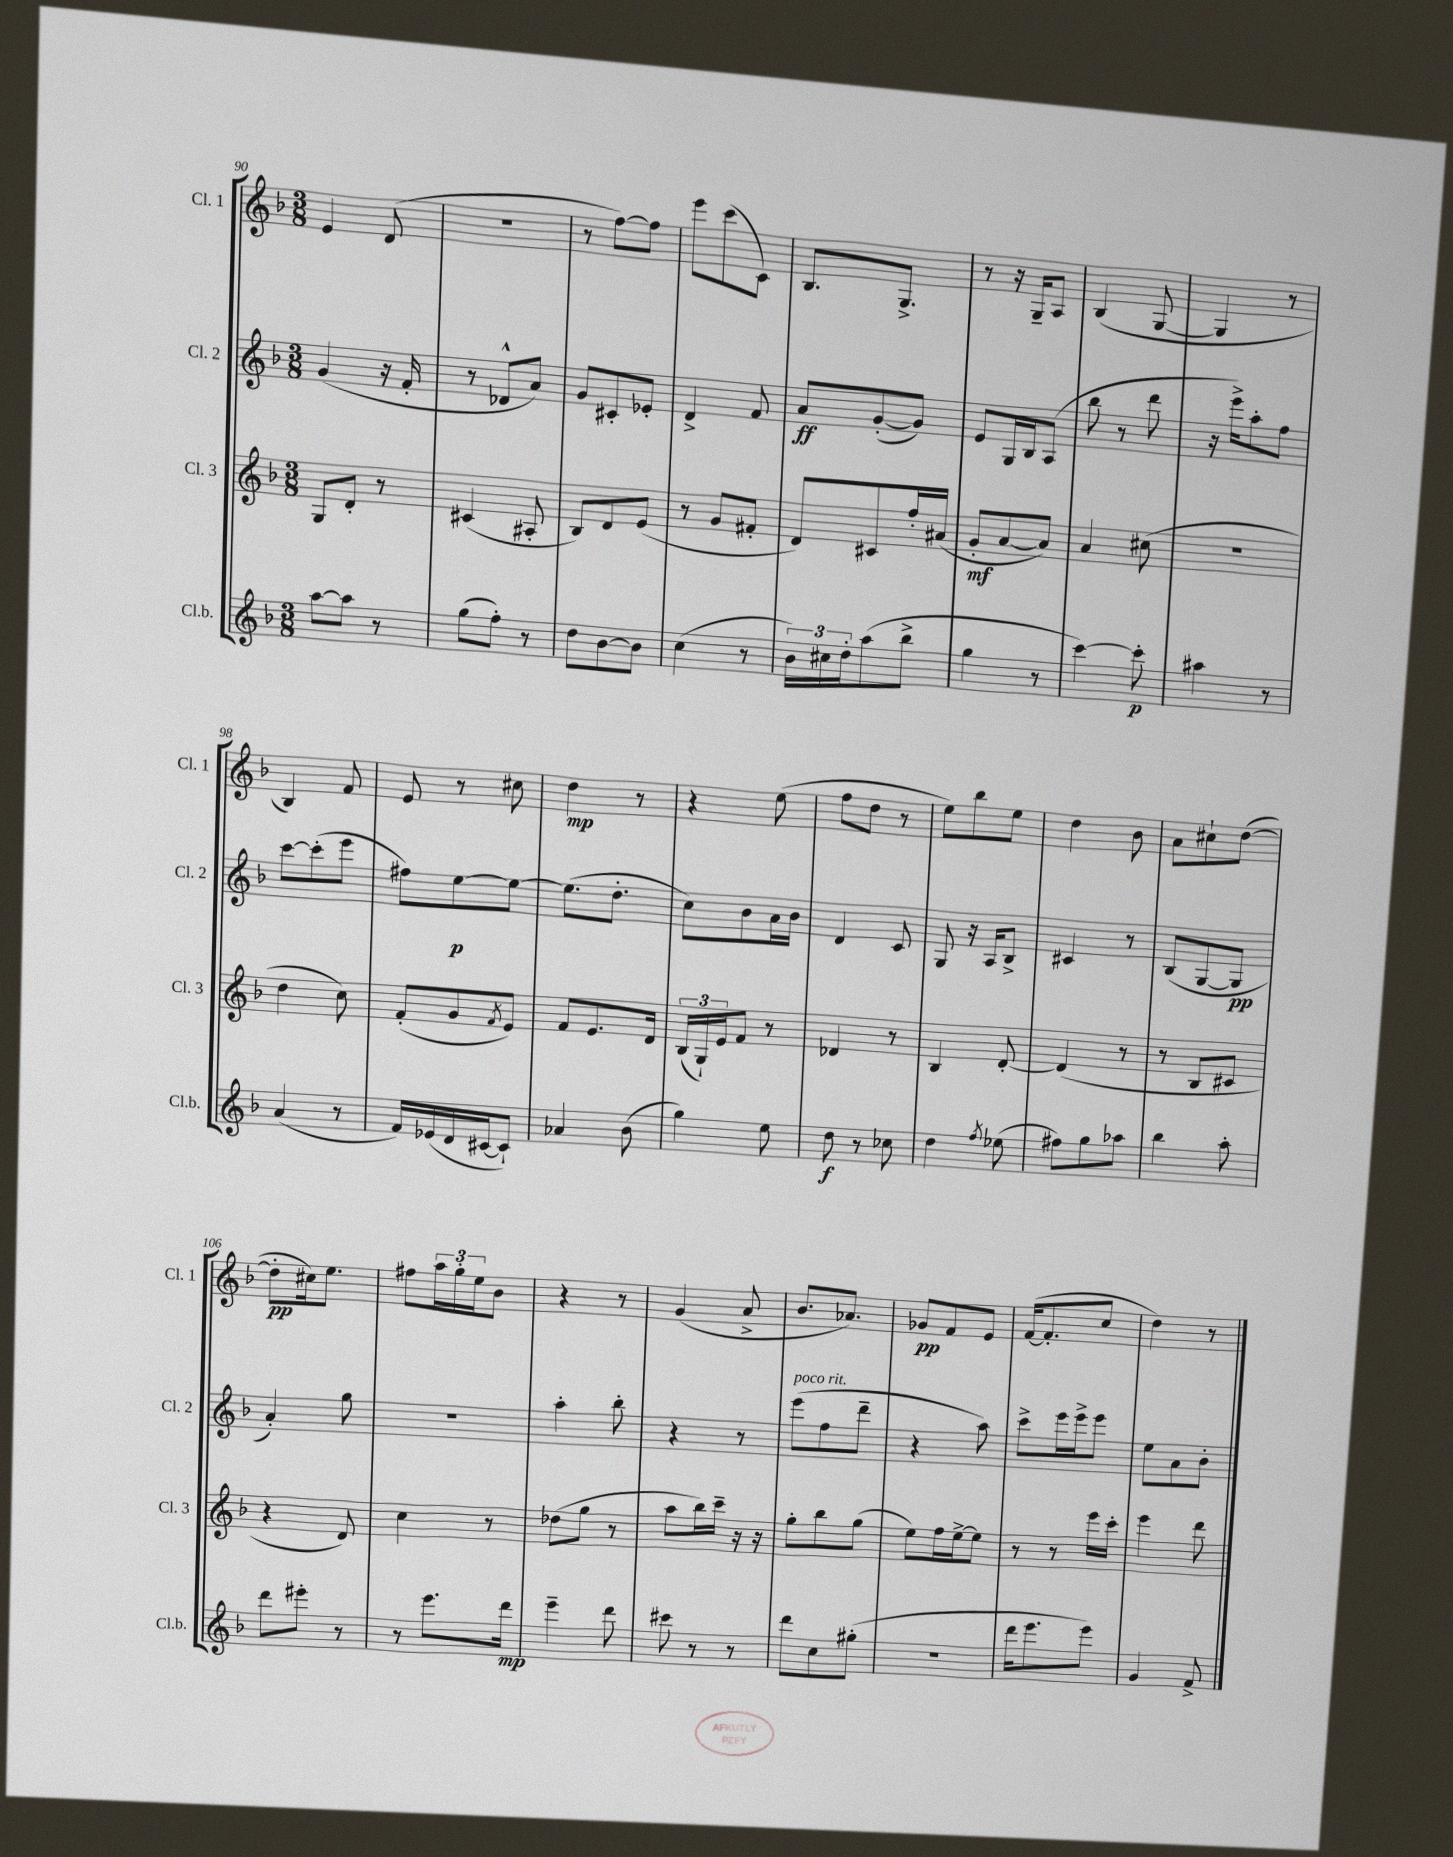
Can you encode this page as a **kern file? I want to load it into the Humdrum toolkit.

**kern	**dynam	**kern	**dynam	**kern	**dynam	**kern	**dynam
*part4	*part4	*part3	*part3	*part2	*part2	*part1	*part1
*staff4	*staff4	*staff3	*staff3	*staff2	*staff2	*staff1	*staff1
*I"Cl.b.	*	*I"Cl. 3	*	*I"Cl. 2	*	*I"Cl. 1	*
*I'Cl.b.	*	*I'Cl. 3	*	*I'Cl. 2	*	*I'Cl. 1	*
*clefG2	*	*clefG2	*	*clefG2	*	*clefG2	*
*k[b-]	*	*k[b-]	*	*k[b-]	*	*k[b-]	*
*M3/8	*	*M3/8	*	*M3/8	*	*M3/8	*
=90	=90	=90	=90	=90	=90	=90	=90
[8aa\L	.	8G/L	.	(4g/	.	4e/	.
8aa\J]	.	8d'/J	.	.	.	.	.
8r	.	8r	.	16r	.	(8d/	.
.	.	.	.	16f'/	.	.	.
=91	=91	=91	=91	=91	=91	=91	=91
(8gg\L	.	(4c#X/	.	8r	.	4.r	.
8ff'\J)	.	.	.	8d-X^^/L	.	.	.
8r	.	8A#X'/	.	8a/J)	.	.	.
=92	=92	=92	=92	=92	=92	=92	=92
8dd\L	.	8B-/L)	.	8g/L	.	8r	.
[8b-\	.	8d/	.	8c#X'/	.	[8ff\L)	.
8b-\J]	.	(8e/J	.	8e-X'/J	.	8ff\J]	.
=93	=93	=93	=93	=93	=93	=93	=93
(4cc\	.	8r	.	4d^/	.	8eee\L	.
.	.	8g/L	.	.	.	(8ccc\	.
8r	.	8f#X'/J	.	8f/	.	8c\J)	.
=94	=94	=94	=94	=94	=94	=94	=94
24b-\LL)	.	8d/L)	.	8a/L	ff	8.B-/L	.
24cc#X\	.	.	.	.	.	.	.
24dd'\J	.	.	.	.	.	.	.
(8aa\	.	8c#X/	.	([8g'/	.	.	.
.	.	.	.	.	.	8.G^/J	.
8bb-^\J	.	16ff'/L	.	8g/J])	.	.	.
.	.	(16a#X/JJ	.	.	.	.	.
=95	=95	=95	=95	=95	=95	=95	=95
4gg\	.	8g'/L	mf	8e/L	.	8r	.
.	.	[8a/	.	16G/L	.	16r	.
.	.	.	.	16B-/J	.	16G~/KL	.
8r	.	8a/J])	.	(8A/J	.	8A/J	.
=96	=96	=96	=96	=96	=96	=96	=96
[4ccc\)	.	4a/	.	8bb-\	.	(4B-/	.
.	.	.	.	8r	.	.	.
8ccc'\]	p	(8cc#X\	.	8ddd\	.	[8G/	.
=97	=97	=97	=97	=97	=97	=97	=97
4aa#X\	.	4.r	.	16r	.	4G/]	.
.	.	.	.	16eee^\KL)	.	.	.
.	.	.	.	8aa'\	.	.	.
8r	.	.	.	8ff\J	.	8r	.
!!LO:LB:g=z
=98	=98	=98	=98	=98	=98	=98	=98
(4a/	.	4dd\	.	[8ccc\L	.	4B-/)	.
.	.	.	.	(8ccc'\]	.	.	.
8r	.	8cc\)	.	8eee\J	.	8f/	.
=99	=99	=99	=99	=99	=99	=99	=99
16f/LL)	.	(8f'/L	.	8ff#X\L)	.	8e/	.
(16e-X/	.	.	.	.	.	.	.
16d/	.	8g/	.	[8ee\	p	8r	.
[16c#X/J	.	.	.	.	.	.	.
.	.	8qf/	.	.	.	.	.
8c#`/J])	.	8e/J)	.	8ee\J_	.	8cc#X\	.
=100	=100	=100	=100	=100	=100	=100	=100
4a-X/	.	8f/L	.	(8.ee\L]	.	4dd\	mp
.	.	8.e/	.	.	.	.	.
.	.	.	.	8.dd'\J	.	.	.
(8b-\	.	.	.	.	.	8r	.
.	.	16d/Jk	.	.	.	.	.
=101	=101	=101	=101	=101	=101	=101	=101
4gg\)	.	(24B-/LL	.	8cc\L)	.	4r	.
.	.	24G`/)	.	.	.	.	.
.	.	24e/J	.	.	.	.	.
.	.	8f/J	.	8b-\	.	.	.
8ee\	.	8r	.	16a\L	.	(8ee\	.
.	.	.	.	16b-\JJ	.	.	.
=102	=102	=102	=102	=102	=102	=102	=102
8dd\	f	4d-X/	.	4d/	.	8ff\L	.
8r	.	.	.	.	.	8dd\J	.
8cc-X\	.	8r	.	8c/	.	8r	.
=103	=103	=103	=103	=103	=103	=103	=103
4dd\	.	4B-/	.	8G/	.	8ee\L)	.
.	.	.	.	16r	.	8bb-\	.
.	.	.	.	16A/KL	.	.	.
8qff/	.	.	.	.	.	.	.
(8ee-X\	.	[8d'/	.	8B-^/J	.	8ee\J	.
=104	=104	=104	=104	=104	=104	=104	=104
8ff#X\L)	.	(4d/]	.	4c#X/	.	4dd\	.
8gg\	.	.	.	.	.	.	.
8aa-X\J	.	8r	.	8r	.	8b-\	.
=105	=105	=105	=105	=105	=105	=105	=105
4bb-\	.	8r	.	(8B-/L	.	8a\L	.
.	.	8B-/L	.	[8G/	.	8cc#X`\	.
8aa'\	.	8c#X/J	.	8G/J]	pp	([8dd\J	.
!!LO:LB:g=z
=106	=106	=106	=106	=106	=106	=106	=106
8ddd\L	.	4r	.	4a'/)	.	8dd'\L]	pp
8eee#X'\J	.	.	.	.	.	16cc#X\k)	.
.	.	.	.	.	.	8.ee\J	.
8r	.	8d/)	.	8gg\	.	.	.
=107	=107	=107	=107	=107	=107	=107	=107
8r	.	4cc\	.	4.r	.	8ff#X\L	.
8.eee\L	.	.	.	.	.	24aa\L	.
.	.	.	.	.	.	24gg'\	.
.	.	.	.	.	.	24ee\J	.
.	.	8r	.	.	.	8b-\J	.
16ddd\Jk	mp	.	.	.	.	.	.
=108	=108	=108	=108	=108	=108	=108	=108
4eee~\	.	(8dd-X\L	.	4aa'\	.	4r	.
.	.	8gg\J	.	.	.	.	.
8ddd\	.	8r	.	8bb-'\	.	8r	.
=109	=109	=109	=109	=109	=109	=109	=109
8ccc#X\	.	8aa\L	.	4r	.	(4g/	.
8r	.	16bb-\L)	.	.	.	.	.
.	.	16ccc~\JJ	.	.	.	.	.
8r	.	16r	.	8r	.	8a^/	.
.	.	16r	.	.	.	.	.
=110	=110	=110	=110	=110	=110	=110	=110
!	!	!	!	!LO:TX:a:i:t=poco rit.	!	!	!
8ddd\L	.	8gg'\L	.	(8eee\L	.	8.b-/L	.
8cc\	.	8bb-\	.	8ff\	.	.	.
.	.	.	.	.	.	8.a-X/J)	.
(8gg#X'\J	.	(8gg\J	.	8ddd~\J	.	.	.
=111	=111	=111	=111	=111	=111	=111	=111
4.r	.	8ee\L)	.	4r	.	8g-X/L	pp
.	.	16ff\L	.	.	.	8f/	.
.	.	[16ee^\J	.	.	.	.	.
.	.	8ee\J]	.	8aa\)	.	8e/J	.
=112	=112	=112	=112	=112	=112	=112	=112
16ddd\KL	.	8r	.	8ccc^\L	.	([16f/KL	.
8.eee\	.	.	.	.	.	8.f'/]	.
.	.	8r	.	16eee\L	.	.	.
.	.	.	.	16eee^\J	.	.	.
8eee\J)	.	16eee\LL	.	8eee\J	.	8cc/J	.
.	.	16ccc'\JJ	.	.	.	.	.
=113	=113	=113	=113	=113	=113	=113	=113
4g/	.	4eee\	.	8ee\L	.	4dd\)	.
.	.	.	.	8a\	.	.	.
8f^/	.	8ddd\	.	8b-'\J	.	8r	.
==	==	==	==	==	==	==	==
*-	*-	*-	*-	*-	*-	*-	*-
